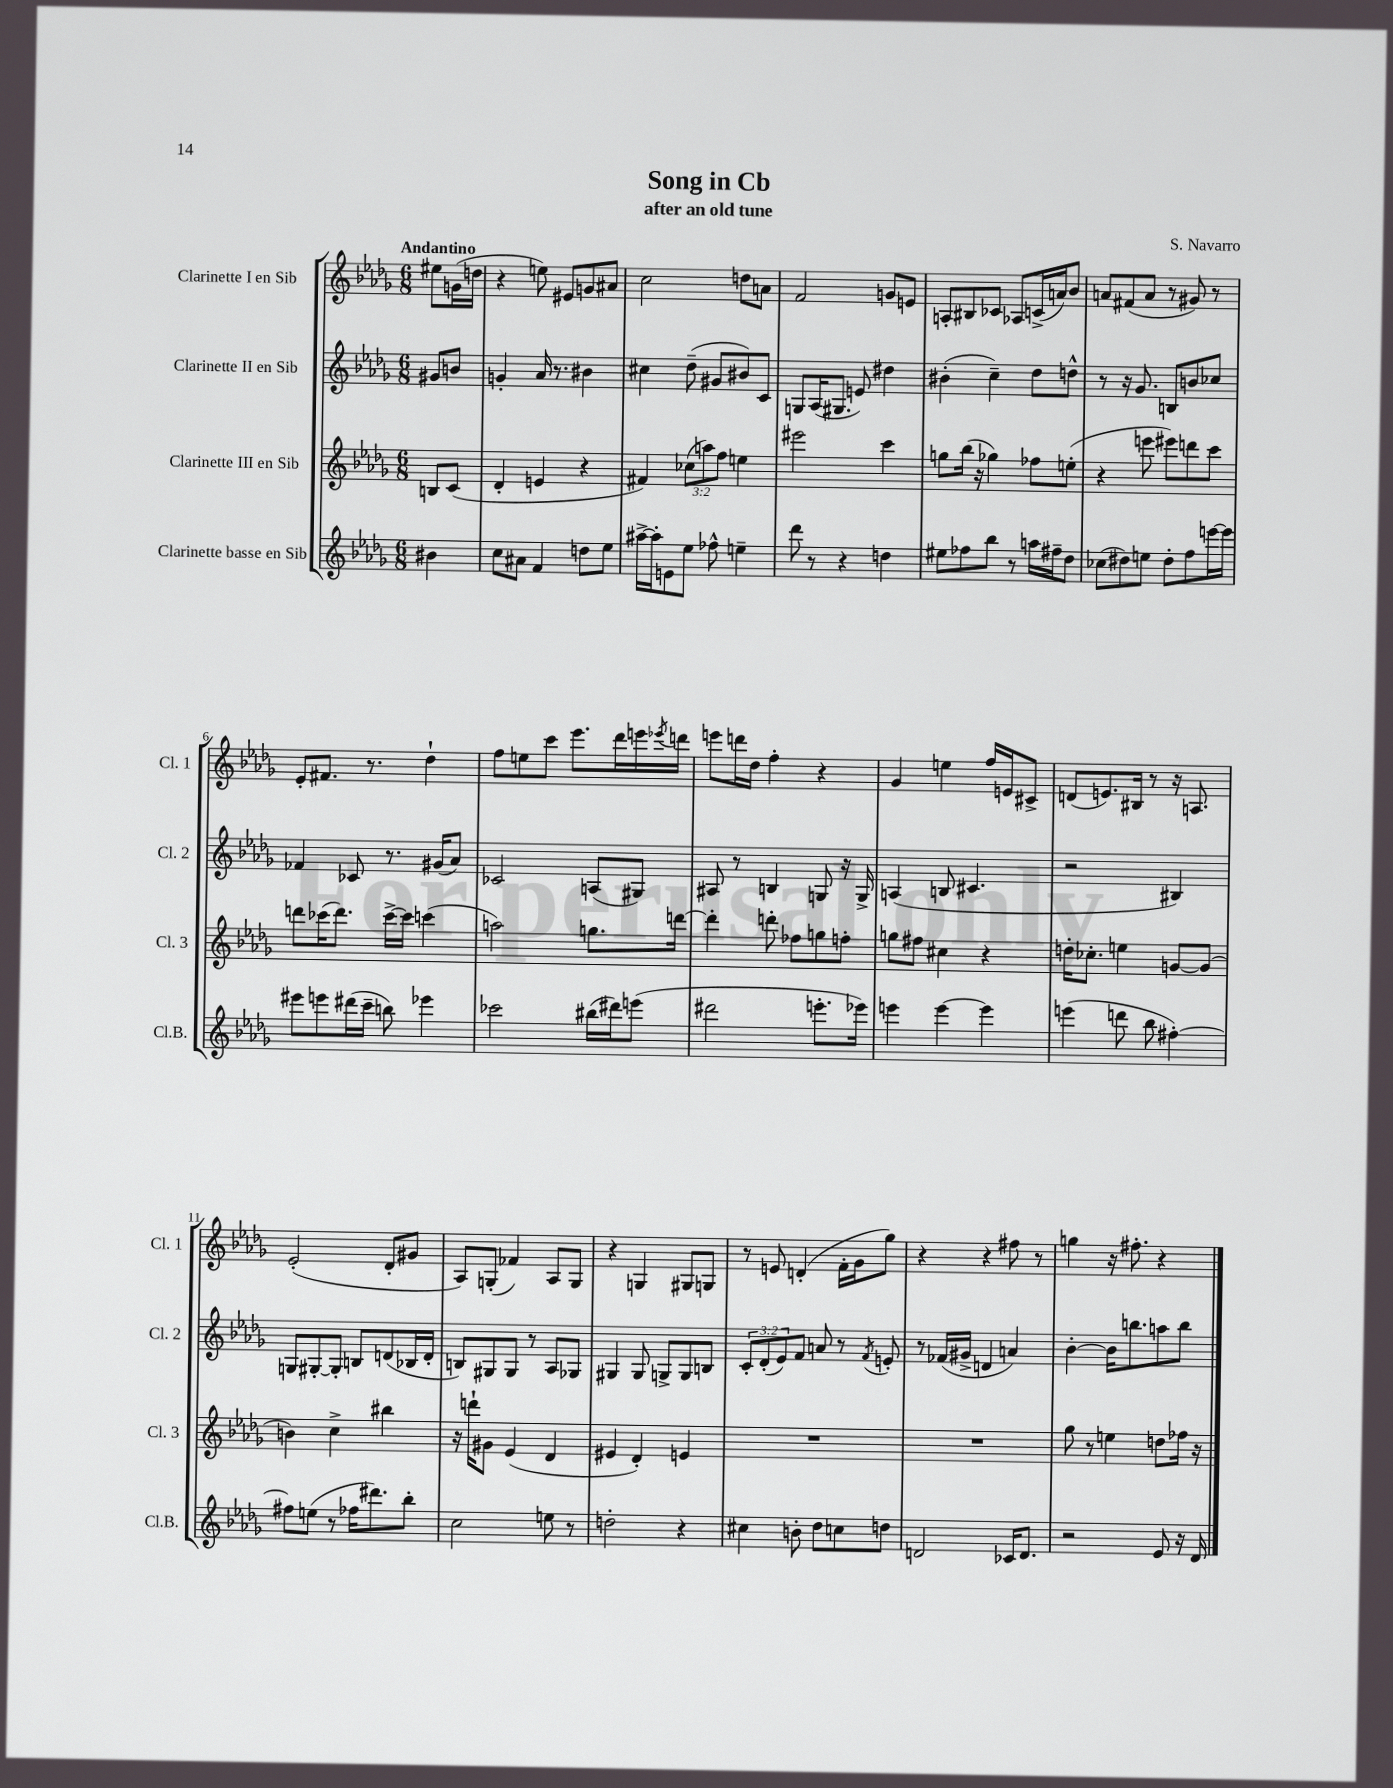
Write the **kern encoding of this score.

**kern	**kern	**kern	**kern
*staff4	*staff3	*staff2	*staff1
*clefG2	*clefG2	*clefG2	*clefG2
*k[b-e-a-d-g-]	*k[b-e-a-d-g-]	*k[b-e-a-d-g-]	*k[b-e-a-d-g-]
*M6/8	*M6/8	*M6/8	*M6/8
4b#\	8B/L	8g#/L	8ee#\L
.	(8c/J	8b/J	(16g\L
.	.	.	16dd\JJ
=	=	=	=
8cc\L	4d-'/	4g'/	4r
8a#\J	.	.	.
4f/	4e/	16a-/	8ee\)
.	.	8.r	.
.	.	.	8e#/L
8dd\L	4r	4b#\	8g/
8ee-\J	.	.	8a#/J
=	=	=	=
[16aa#^\LL	4f#/)	4cc#\	2cc\
16aa#'\]J	.	.	.
8e\	.	.	.
8ee-\J	(12cc-\L	(8dd-~\	.
.	12aa\)	.	.
8ff-^^\	.	8g#/L	.
.	12ff\J	.	.
4ee~\	4ee\	8b#/)	8dd\L
.	.	8c/J	8a\J
=	=	=	=
8ddd-\	2eee#\	8G/L	2f/
8r	.	(16A-/K	.
.	.	8.G#/J	.
4r	.	.	.
.	.	8e/)	.
4dd\	4ccc\	4dd#\	8g/L
.	.	.	8e/J
=	=	=	=
8ee#\L	8gg\L	(4b#'\	8A'/L
8ff-\	(16bb-\Jk	.	8B#/
.	16r	.	.
8bb-\J	4gg-\)	4cc~\)	8c-/J
8r	.	.	8A-/L
16aa\LL	8ff-\L	8dd-\L	(16c^/L
16ff#~\J	.	.	16a/J)
8dd-\J	(8ee'\J	8dd^^\J	8b-/J
=	=	=	=
(8cc-\L	4r	8r	8a/L
8dd#\)	.	16r	(8f#/
.	.	8.g-/	.
8ee\J	8eee\	.	8a/J
8dd#'\L	8eee#\L)	8B/L	8r
8ff\	8ddd\	8b/	8g#/)
[16eee\L	8ccc\J	8cc-/J	8r
16eee\]JJ	.	.	.
=	=	=	=
8eee#\L	8ddd\L	4f-/	8e-'/L
8eee\	(16ccc-\K	.	8.f#/J
.	8.ddd\J)	.	.
(16ddd#\L	.	8c-/	.
16ccc~\JJ	.	.	8.r
8bb\)	[16ccc-^\LL	8.r	.
.	16ccc-\]JJ	.	.
4eee-\	(4ccc\	.	4dd-`\
.	.	(16g#/LK	.
.	.	8a-/J)	.
=	=	=	=
2ccc-\	2aa\)	2c-/	8ff\L
.	.	.	8ee\
.	.	.	8ccc\J
.	.	.	8.eee-\L
(16bb#\LL	8.gg\L	(8A/L	.
16ddd#\J)	.	.	16ddd-\L
(8eee\J	.	8G#/J)	16eee\
.	.	.	8qeee-/
.	[16ddd\Jk	.	16ddd\JJ
=	=	=	=
2ddd#\	4ddd'\]	8A#/	8eee\L
.	.	8r	16ddd\L
.	.	.	16dd-\JJ
.	8ddd'\	4B/	4ff'\
.	8ff-\L	.	.
8.eee'\L	8gg\	8G/	4r
.	8ff'\J	16r	.
16eee-\Jk)	.	16G^/	.
=	=	=	=
4eee\	8gg\L	(4A/	4g-/
.	8ff#\J	.	.
[4eee\	4cc#\	8B/	4ee\
.	.	4.c#/	.
4eee\]	4r	.	16ff/LL
.	.	.	16e/J
.	.	.	8c#^/J
=	=	=	=
(4eee\	16dd'\LK	2r	(8d/L
.	8.cc-'\J	.	.
.	.	.	8.e/)
8ddd\	4ee\	.	.
.	.	.	16B#/Jk
8bb-\	.	.	8r
[4ff#'\)	[8g/L	4B#/)	16r
.	.	.	8.A/
.	(8g/]J	.	.
=	=	=	=
8ff#\]L	4b\)	8G/L	(2e-'/
(8ee\J	.	[8G#'/	.
8r	4cc^\	8G#'/]J	.
16ff-\LK	.	8B/L	.
8.ddd#\)	.	.	.
.	4bb#\	(8d/	8d-'/L
8bb-'\J	.	16B-/L	8g#/J
.	.	16d'/JJ	.
=	=	=	=
2cc\	16r	8B/L)	8A-/L)
.	16ddd`\LK	.	.
.	8g#\J	8G#/	(8G'/J
.	(4e-/	8G#/J	4f-/)
.	.	8r	.
8ee\	4d-/	8A-/L	8A-/L
8r	.	8G-/J	8G/J
=	=	=	=
2dd'\	4e#/	4G#/	4r
.	4d-'/)	8G#/	4G/
.	.	8G^/L	.
4r	4e/	8G/	8G#/L
.	.	8B/J	8G/J
=	=	=	=
4cc#\	2.r	12c'/L	8r
.	.	(12d-'/	.
.	.	.	8e/
.	.	12e-/)	.
8b'\	.	8f/J	(4d'/
8dd-\L	.	8a/	.
8cc\	.	8r	16f'\LL
.	.	.	16g-\J
.	.	8qf/	.
8dd\J	.	8e'/	8gg-\J)
=	=	=	=
2d/	2.r	8r	4r
.	.	(16f-/LL	.
.	.	16g#^/JJ	.
.	.	4d/	4r
16c-/LK	.	4a/)	8ff#\
8.d/J	.	.	.
.	.	.	8r
=	=	=	=
2r	8gg-\	[4b-'\	4gg\
.	8r	.	.
.	4ee\	16b-\]LK	16r
.	.	8.bb\	8.ff#'\
8e-/	8dd\L	8aa\	4r
16r	16ff-\Jk	8bb\J	.
16d-/	16r	.	.
==	==	==	==
*-	*-	*-	*-
